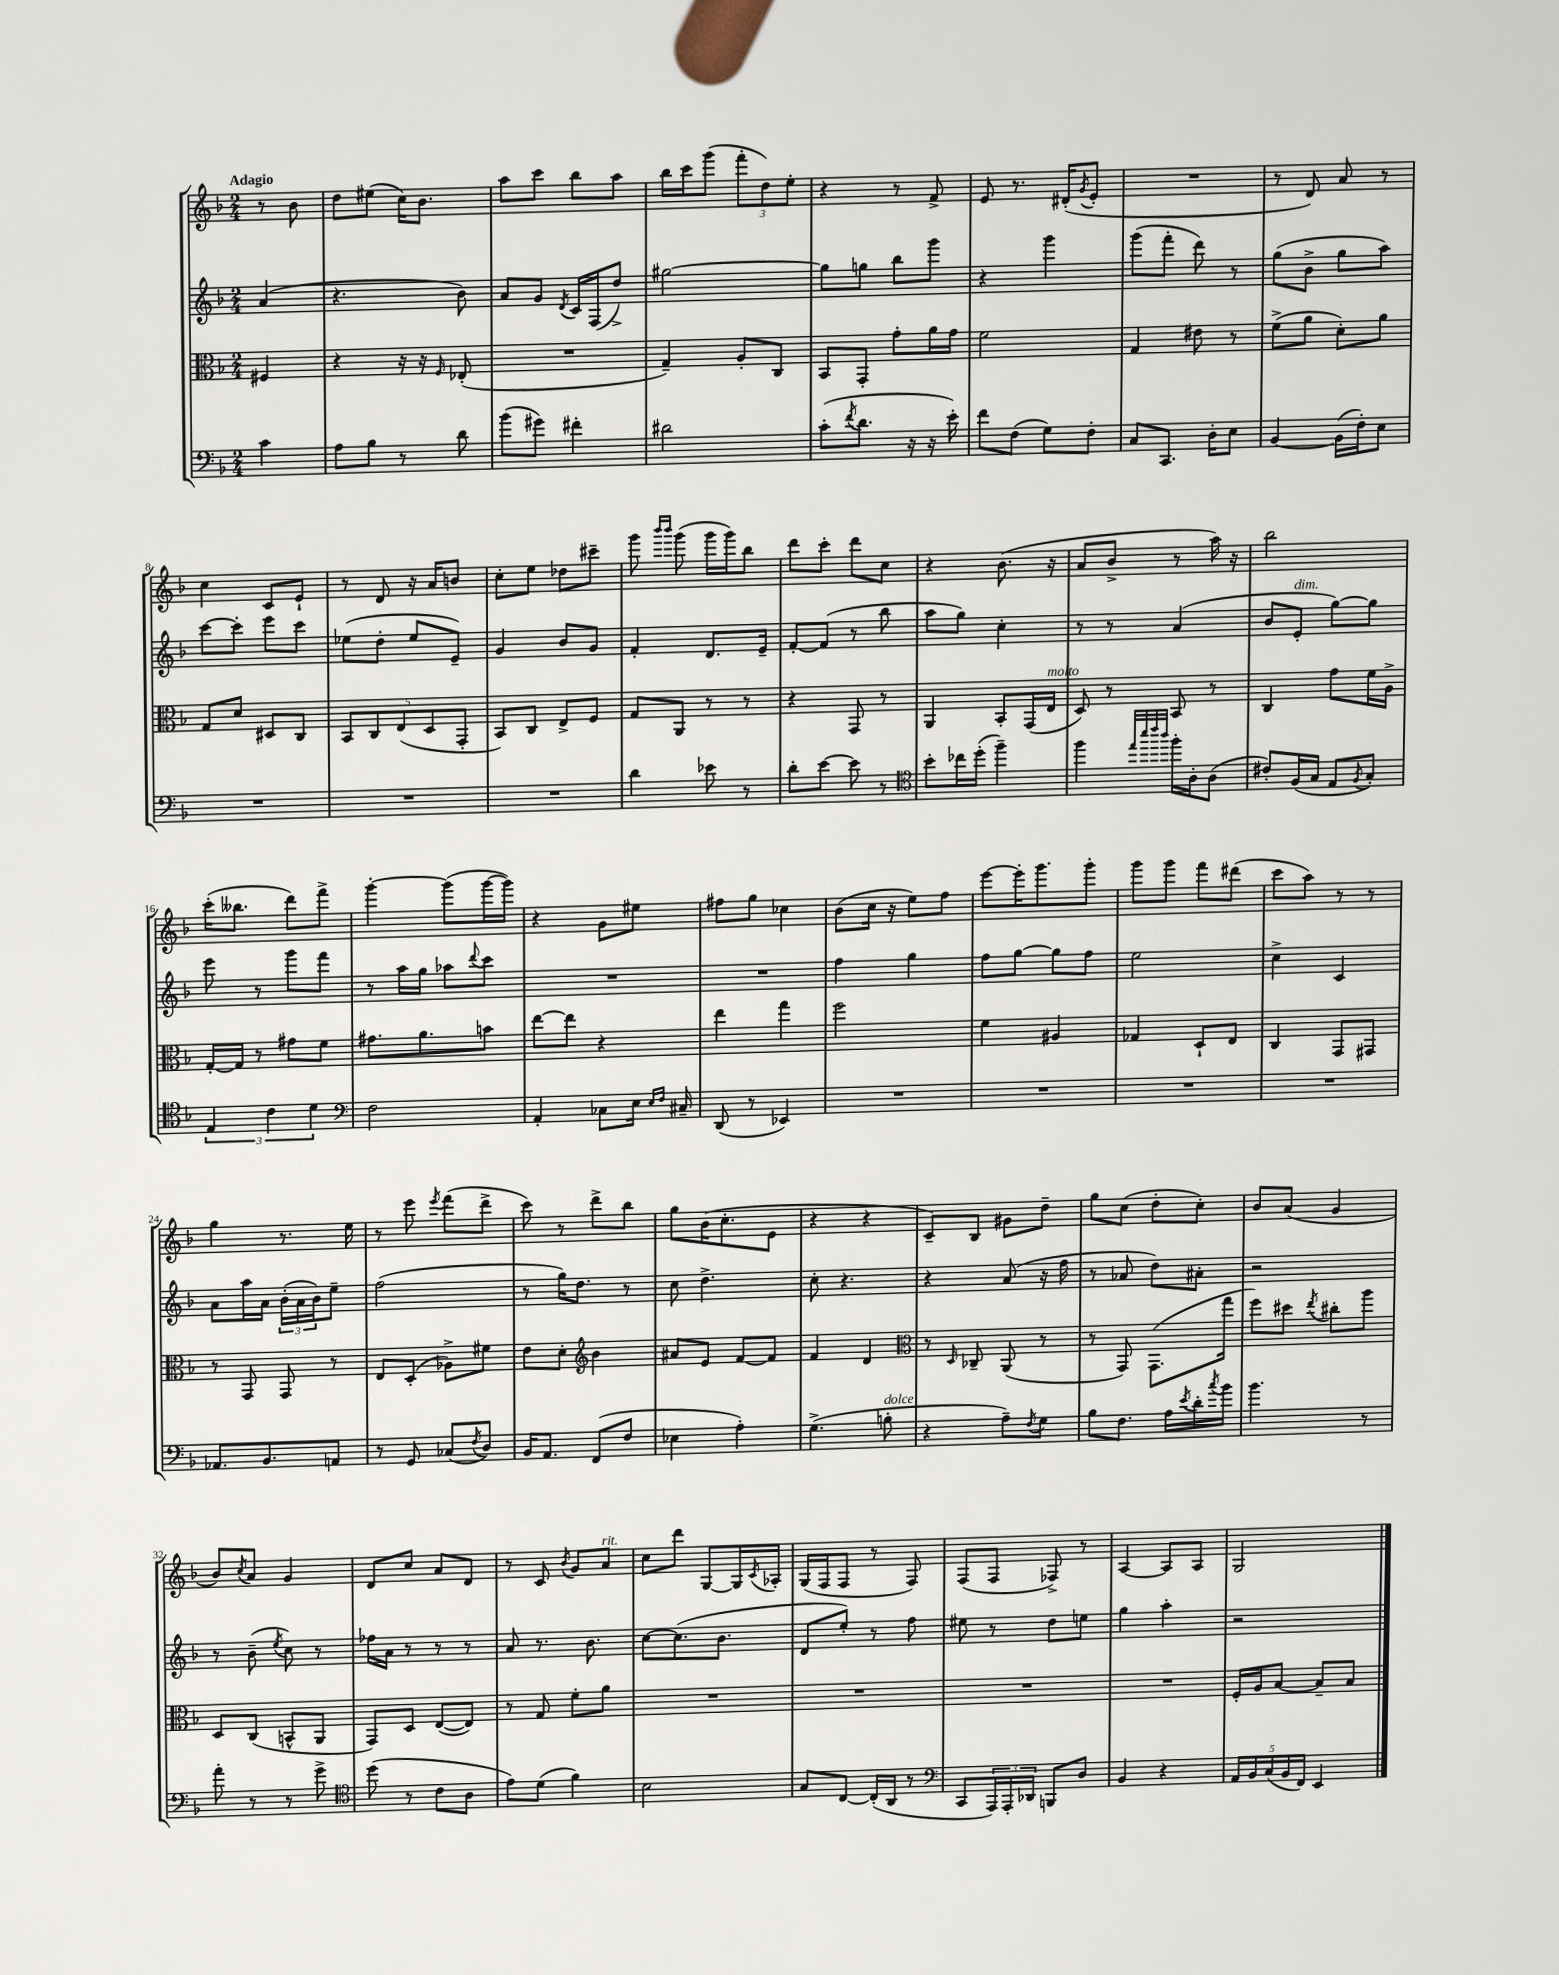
<<
\new StaffGroup <<
\new Staff = "s0" {
    \clef treble \key f \major \numericTimeSignature \time 2/4 \partial 4 \tempo "Adagio"
    r8 bes'8 |
    d''8 eis''8( c''16) bes'8. |
    a''8 c'''8 bes''8 a''8 |
    bes''16 c'''16 g'''8( \tuplet 3/2 { f'''8-. d''8) e''8-. } |
    r4 r8 f'8-> |
    e'8 r8. dis'16-.( \acciaccatura { g'8 } e'8-. |
    R2 |
    r8 d'8) a'8 r8 |
    c''4 c'8 e'8-! |
    r8 d'8 r16 a'16 b'8 |
    c''8-. e''8 des''8 cis'''8-- |
    g'''8 \grace { bes'''16 bes'''16 } g'''8( g'''16 g'''16) bes''8 |
    d'''8 c'''8-. d'''8 c''8 |
    r4 bes'8.( r16 |
    a'8 bes'8-> r8 a''16) r16 |
    bes''2 |
    c'''16-.( beses''8. d'''8) f'''8-> |
    g'''4~-. g'''8( g'''16~ g'''16) |
    r4 g'8 eis''8 |
    fis''8 g''8 ces''4 |
    bes'8( c''16 r16 e''8) f''8 |
    e'''8~ e'''16-. g'''8. g'''8-. |
    g'''8 g'''8 f'''8 dis'''8( |
    c'''8 a''8) r8 r8 |
    g''4 r8. e''16 |
    r8 e'''8 \acciaccatura { e'''8 } f'''8( d'''8-> |
    c'''8) r8 d'''8-> bes''8 |
    g''8 bes'16( c''8.-. e'8 |
    r4 r4 |
    c'8--) bes8 gis'8 d''8-- |
    g''8 c''8( d''8-. c''8-.) |
    bes'8 a'8( g'4 |
    bes'8) \acciaccatura { c''8 } a'8 g'4 |
    d'8 c''8 a'8 d'8 |
    r8 c'8 \acciaccatura { bes'8 } g'8 a'8^\markup { \italic "rit." } |
    c''8 d'''8 g8~ g16 \acciaccatura { c'8 } aes16-. |
    g16( f16 f8 r8 f8) |
    f8( f8 fes8->) r8 |
    a4~ a8 a8 |
    g2 \bar "|." |
}
\new Staff = "s1" {
    \clef treble \key f \major \numericTimeSignature \time 2/4 \partial 4
    a'4( |
    r4. bes'8) |
    a'8 g'8 \acciaccatura { d'8 } c'16 f16( d''8->) |
    gis''2~ |
    gis''8 g''8 bes''8 g'''8 |
    r4 g'''4 |
    g'''8( f'''8-. d'''8) r8 |
    g''8( bes'8-> g''8 a''8) |
    c'''8~ c'''8-. e'''8 c'''8 |
    ees''8( d''8-. ees''8 e'8--) |
    g'4 bes'8 g'8 |
    f'4-. d'8. e'16-- |
    f'8~-. f'8( r8 bes''8 |
    a''8 g''8) c''4-. |
    r8 r8 a'4( |
    bes'8 e'8-.^\markup { \italic "dim." } g''8~) g''8 |
    e'''8 r8 g'''8 f'''8 |
    r8 a''16 g''16 aes''8 \appoggiatura { d'''8 } c'''8 |
    R2 |
    R2 |
    f''4 g''4 |
    f''8 g''8~ g''8 f''8 |
    e''2 |
    c''4-> c'4 |
    a'8 a''16 a'16 \tuplet 3/2 { bes'16-.( a'16 bes'16) } e''8-- |
    f''2( |
    r8 g''16) d''8. r8 |
    c''8 d''4.-> |
    c''8-. r4. |
    r4 a'8( r16 f''16 |
    r8 aes'8 d''8) ais'8-. |
    r2 |
    r8 bes'8--( \acciaccatura { e''8 } c''8) r8 |
    fes''16 a'16 r8 r8 r8 |
    a'8 r8. bes'8. |
    c''8~ c''8.( bes'8. |
    d'8 e''8-.) r8 f''8 |
    eis''8 r8 d''8 e''8 |
    g''4 a''4-. |
    r2 \bar "|." |
}
\new Staff = "s2" {
    \clef alto \key f \major \numericTimeSignature \time 2/4 \partial 4
    fis4 |
    r4 r16 r16 \grace { f16 } ees8-.( |
    R2 |
    g4--) a8-. c8 |
    bes,8 g,8-. g'8-. a'16 g'16 |
    f'2 |
    g4 eis'8 r8 |
    f'8->( a'8 d'8-.) a'8 |
    g8 d'8 dis8 c8 |
    \tuplet 5/4 { bes,8 c8 e8( d8 g,8-. } |
    bes,8) c8 e8-> f8 |
    g8 a,8 r8 r8 |
    r4 g,8 r8 |
    a,4 bes,8-. g,16( e16^\markup { \italic "molto" } |
    d8) r8 bes,8 r8 |
    c4 g'8 f'16 a16-> |
    g16~-. g16 r8 gis'8 f'8 |
    gis'8. a'8. b'8 |
    e''8~ e''8 r4 |
    e''4 g''4 |
    f''2 |
    f'4 ais4 |
    ges4 d8-! e8 |
    c4 g,8 gis,8 |
    r8 g,8 g,8 r8 |
    e8 d8-.( aes8->) fis'8 |
    e'8 d'8-. \clef treble bes'4 |
    ais'8 e'8 f'8~ f'8 |
    f'4 d'4 |
    \clef alto r8 \grace { d16 } ces8-- a,8( r8 |
    r8 g,8) g,8.( g''16 |
    f''8) dis''8 \acciaccatura { e''8 } cis''8-. a''8 |
    d8 c8( b,8-^ a,8 |
    g,8) d8 e8~( e8) |
    r8 g8 f'8-. a'8 |
    R2 |
    R2 |
    R2 |
    R2 |
    f16-. a16 bes8~ bes8-- bes8 \bar "|." |
}
\new Staff = "s3" {
    \clef bass \key f \major \numericTimeSignature \time 2/4 \partial 4
    c'4 |
    a8 bes8 r8 d'8 |
    bes'8( gis'8) fis'4-. |
    dis'2 |
    c'8-.( \acciaccatura { f'8 } d'8. r16 r16 e'16-.) |
    f'8 f8( g8) f8-. |
    c8 c,8. d16-. e8 |
    bes,4~ bes,16( f16-.) e8 |
    R2 |
    R2 |
    R2 |
    d'4 ees'8 r8 |
    d'8-. e'8~ e'8 r8 |
    \clef tenor bes'8-. ces''16 d''16-.( f''4--) |
    f''4 \grace { e''32 bes''32 c'''32 a''32 } f''16-. a16-. a8( |
    cis'8-.) f16( g16 e8 \acciaccatura { f8 } g8-.) |
    \tuplet 3/2 { e4 c'4 d'4 } |
    \clef bass f2 |
    a,4-. ces8 e16 \grace { e16 f16 } cis16-- |
    d,8( r8 ees,4) |
    R2 |
    R2 |
    R2 |
    R2 |
    aes,8. bes,8. a,8 |
    r8 g,8 ces8( \acciaccatura { f8 } d8) |
    bes,16 a,8. f,8( f8 |
    ees4 a4-.) |
    g4.->( b8-.^\markup { \italic "dolce" } |
    r4 a8--) \acciaccatura { f8 } g8 |
    bes8 f8. a16 \acciaccatura { e'8 } d'16-. \acciaccatura { c''8 } bes'16 |
    bes'4. r8 |
    a'8-. r8 r8 g'8-> |
    \clef tenor d''8( r8 c'8 a8 |
    e'8) d'8( f'4) |
    bes2 |
    g8 c8~ c16-.( a,16 r8 |
    \clef bass c,8 \tuplet 3/2 { a,,16) a,,16-. des,16 } b,,8 d8 |
    bes,4 r4 |
    \tuplet 5/4 { a,16 bes,16 c16( bes,16 f,16) } e,4 \bar "|." |
}
>>
>>
